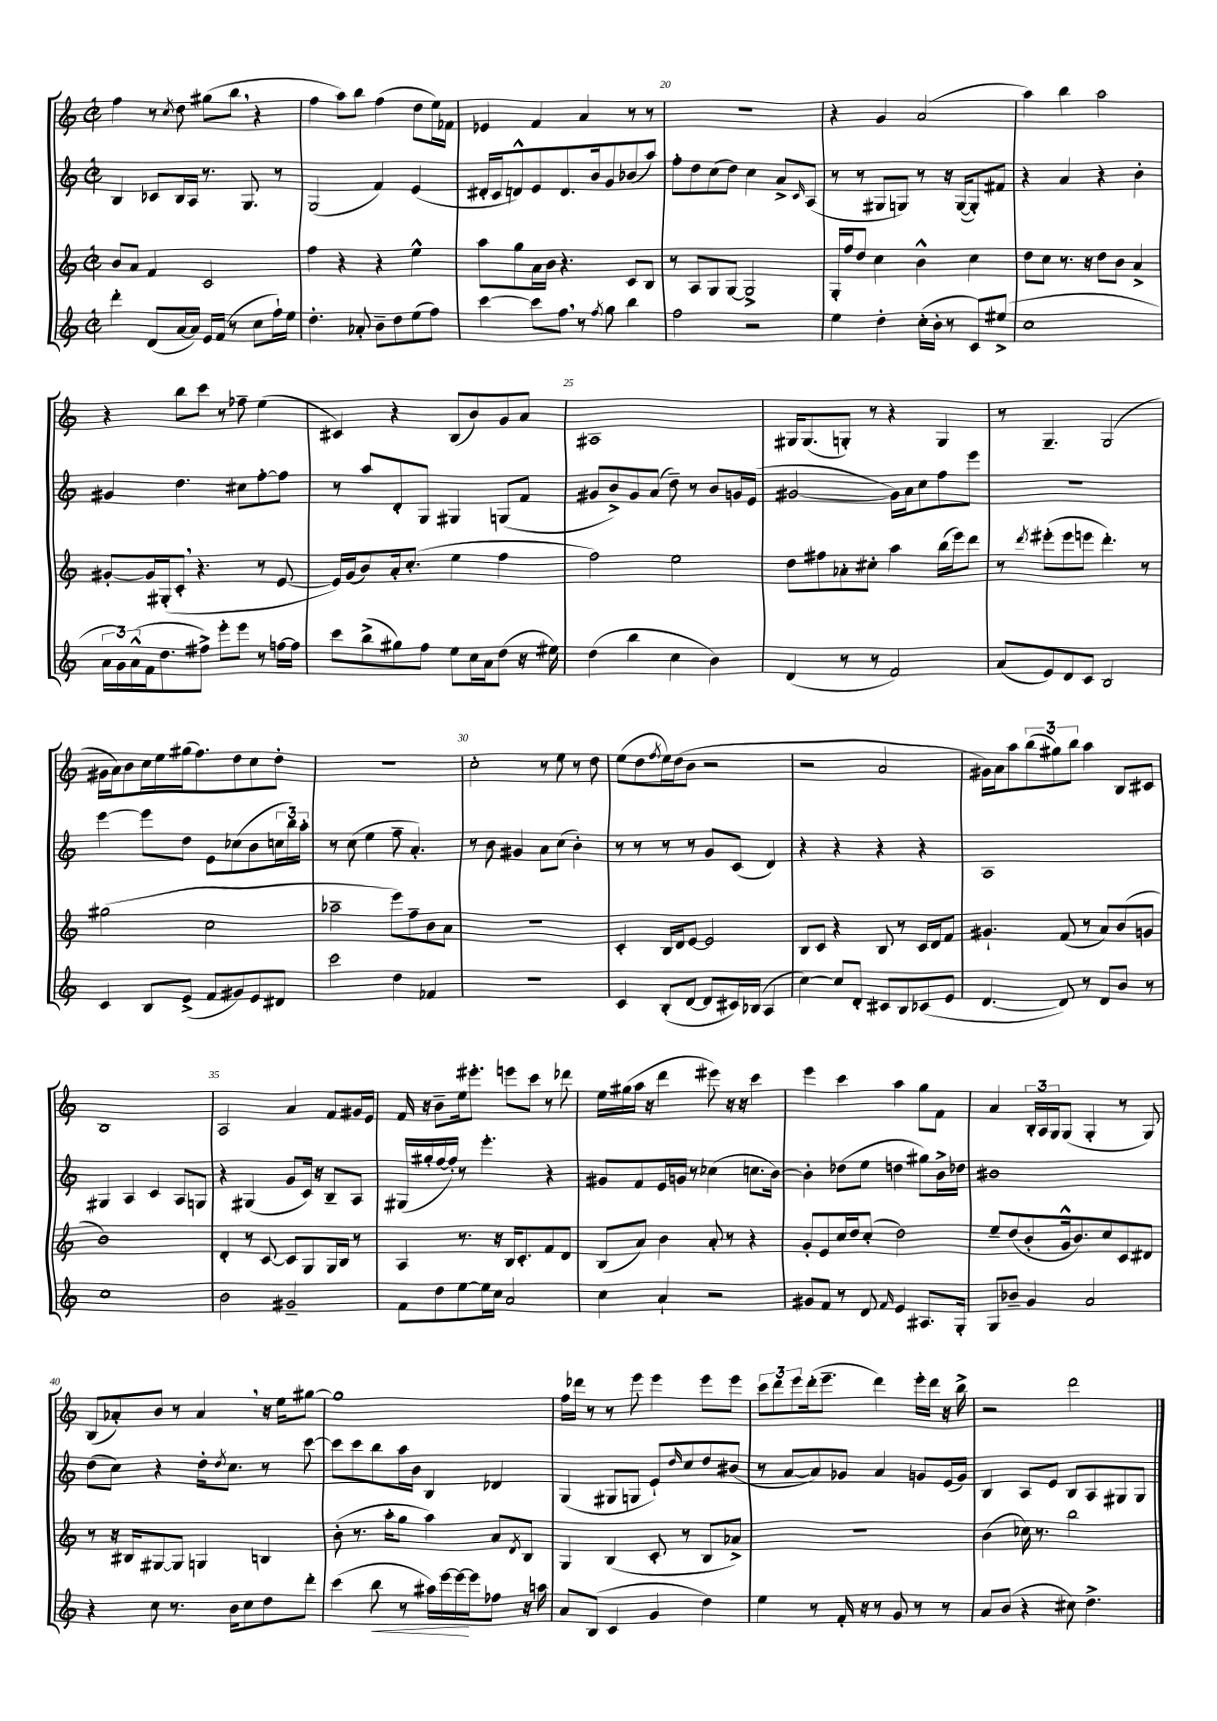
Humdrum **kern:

**kern	**dynam	**kern	**kern	**kern
*part4	*part4	*part3	*part2	*part1
*staff4	*staff4	*staff3	*staff2	*staff1
*clefG2	*	*clefG2	*clefG2	*clefG2
*k[]	*	*k[]	*k[]	*k[]
*M2/2	*	*M2/2	*M2/2	*M2/2
*met(c|)	*	*met(c|)	*met(c|)	*met(c|)
=17	=17	=17	=17	=17
4ddd'\	.	8b/L	4B/	4ff\
.	.	8a/J	.	.
(8d/L	.	4f/	8c-X/L	8r
.	.	.	.	8qcc/
[16a/L	.	.	16B/L	8dd\
16a/JJ])	.	.	16A/JJ	.
16e/LL	.	2c/	8.r	(8gg#X\L
(16f/JJ	.	.	.	.
8r	.	.	.	8bb,\J
.	.	.	8.G/	.
8cc\L	.	.	.	4r
16ff`\L)	.	.	8r	.
16ee\JJ	.	.	.	.
=18	=18	=18	=18	=18
4.dd'\	.	4ff\	(2G/	4ff\
.	.	4r	.	8aa\L)
8a-X'/	.	.	.	8bb\J
8b~\L	.	4r	4f/)	(4ff\
8dd\	.	.	.	.
(8ee\	.	4ee^^\	(4e/	8dd\L
8ff\J)	.	.	.	16ee\L)
.	.	.	.	16f-X\JJ
=19	=19	=19	=19	=19
[4ccc\	.	8aa\L	16d#X'/LL	4e-X/
.	.	.	16c/J	.
.	.	8gg\	8dn^^/)	.
8ccc\L]	.	16a\L	8e/	4f/
.	.	16b\JJ	.	.
8ff,\J	.	4.r	8.d/	.
8r	.	.	.	4a/
.	.	.	16b/k	.
8qff/	.	.	.	.
8gg\	.	.	8g/	.
4bb\	.	8c/L	(8b-X/	8r
.	.	8B/J	8aa/J)	8r
=20	=20	=20	=20	=20
2ff\	.	8r	8ff'\L	1r
.	.	8A/L	8dd\	.
.	.	8G/	(8cc\	.
.	.	[8G/J	8dd\J)	.
2r	.	2G^/]	4cc\	.
.	.	.	8a^/L	.
.	.	.	16qqc/	.
.	.	.	(8A/J	.
=21	=21	=21	=21	=21
4ee\	.	16G'/LL	8r	4r
.	.	16ff/J	.	.
.	.	8dd/J	8r	.
4dd'\	.	4cc\	8G#X/L	4g/
.	.	.	8Gn/J)	.
(16cc'\LL	.	4b^^\	8r	(2a/
16b'\JJ	.	.	.	.
8r	.	.	16r	.
.	.	.	([16G/KL	.
8c/L)	.	4cc\	8G'/])	.
(8ee#X^/J	.	.	8f#X/J	.
=22	=22	=22	=22	=22
1cc	.	8dd\L	4r	4aa\)
.	.	8cc\J	.	.
.	.	8.r	4a/	4bb\
.	.	16r	.	.
.	.	8dd\L	4r	2aa\
.	.	8b\J	.	.
.	.	4a^/	4b'\	.
!!LO:LB:g=z
=23	=23	=23	=23	=23
24a\LL	.	[8g#X'/L	4g#X/	4r
24g\)	.	.	.	.
(24a^^\	.	.	.	.
16f\J	.	16g#/L]	.	.
8.dd\	.	(16G#X'/J	.	.
.	.	8c',/J	4.dd\	8bb\L
8ff#X^\J)	.	4.r	.	8ccc\J
8eee'\L	.	.	.	8r
8eee\J	.	.	8cc#X\L	8ff-X~\
8r	.	8r	[8ff'\	(4ee\
[16ffn\LL	.	[8e/	8ff\J]	.
16ff\JJ]	.	.	.	.
=24	=24	=24	=24	=24
8ccc\L	.	16e/LL])	8r	4c#X/)
.	.	(16g/J	.	.
(8bb^\	.	8b/)	8aa/L	.
8gg#X\)	.	16a'/k	8d'/	4r
.	.	(8.cc'/J	.	.
8ff\J	.	.	8G/J	.
8ee\L	.	4ee\	4G#X/	(8B/L
16cc\L	.	.	.	8b/)
16a\J	.	.	.	.
(8dd\J	.	4ff\	(8Gn/L	8g/
16r	.	.	8f/J	8a/J
16ee#X\)	.	.	.	.
=25	=25	=25	=25	=25
(4dd\	.	2ff\)	8g#X/L	1A#X
.	.	.	8b^/)	.
4bb\	.	.	8g#/	.
.	.	.	(8a/J	.
4cc\	.	2ee\	8dd~\)	.
.	.	.	8r	.
4b\)	.	.	8b/L	.
.	.	.	16gn/L	.
.	.	.	(16e/JJ	.
=26	=26	=26	=26	=26
(4d/	.	8dd\L	[2g#X/	16G#X/KL
.	.	.	.	(8.G#/
.	.	8ff#X\	.	.
8r	.	8a-X'\	.	8Gn'/J)
8r	.	8cc#X'\J	.	8r
2f/)	.	4aa\	16g#\LL])	4r
.	.	.	16a\J	.
.	.	.	8cc\	.
.	.	(16bb\LL	8ff\	4G/
.	.	16eee\J)	.	.
.	.	8ddd\J	8eee\J	.
=27	=27	=27	=27	=27
(8a/L	.	8r	1r	8r
.	.	8qddd/	.	.
8e/)	.	(8eee#X'\L	.	4.G~/
8d/	.	8eee#\	.	.
8c/J	.	8eeen\J	.	.
2B/	.	4.ddd'\)	.	(2G/
.	.	8r	.	.
!!LO:LB:g=z
=28	=28	=28	=28	=28
4c/	.	(2gg#X\	[4eee\	16g#X\LL
.	.	.	.	16a\J)
.	.	.	.	8b\
8B/L	.	.	8eee\L]	16cc\L
.	.	.	.	16ee\
(8e^/J	.	.	8dd\J	(16gg#X\J
.	.	.	.	8.ff\)
8f/L	.	2cc\	8e\L	.
8g#X/)	.	.	(8cc-X\	8dd\
8e/	.	.	8b\	8cc\
8d#X/J	.	.	24ccn\L	8dd'\J
.	.	.	24bb\)	.
.	.	.	24aa'\JJ	.
=29	=29	=29	=29	=29
2ccc\	.	2aa-X~\	8r	1r
.	.	.	(8cc\	.
.	.	.	4ee\	.
4dd\	.	8eee\L)	8ff~\	.
.	.	8ff~\	4.a'/)	.
4f-X/	.	8b\	.	.
.	.	8a\J	.	.
=30	=30	=30	=30	=30
1r	.	1r	8r	2cc'\
.	.	.	8b\	.
.	.	.	4g#X/	.
.	.	.	8a\L	8r
.	.	.	(8cc\J	8ee\
.	.	.	4b'\)	8r
.	.	.	.	8dd\
=31	=31	=31	=31	=31
4c/	.	4c'/	8r	(8ee\L
.	.	.	8r	8dd\
.	.	.	.	8qff/
(8B'/L	.	16B/LL	8r	16ee\L)
.	.	16d/J	.	(16dd\J
[8d/J	.	[8e/J	8r	8b\J
8d/L]	.	2e/]	8g/L	2r
16c#X/L)	.	.	(8c/J	.
(16B-X/JJ	.	.	.	.
4A/	.	.	4d/)	.
=32	=32	=32	=32	=32
[4cc\)	.	8B/L	4r	2r
.	.	8c/J	.	.
8cc/L]	.	4r	4r	.
8d'/J	.	.	.	.
8c#X/L	.	8B/	4r	2a/
8B/	.	8r	.	.
(8c-X/	.	16c/LL	4r	.
.	.	16d/J	.	.
8e/J	.	8f/J	.	.
=33	=33	=33	=33	=33
[4.d/	.	4.g#X`/	1A	16g#X\LL)
.	.	.	.	16a\J
.	.	.	.	8aa\
.	.	.	.	(12bb\
.	.	.	.	12gg#X\)
8d/])	.	(8f/	.	.
.	.	.	.	12bb\J
8r	.	8r	.	4aa\
8d/L	.	8a/L)	.	.
8b/J	.	(8b/	.	8B/L
8r	.	8gn/J	.	8c#X/J
!!LO:LB:g=z
=34	=34	=34	=34	=34
1cc	.	1b)	4G#X/	1B
.	.	.	4A/	.
.	.	.	4c/	.
.	.	.	8A/L	.
.	.	.	8Gn/J	.
=35	=35	=35	=35	=35
2b\	.	4d'/	4r	2A/
.	.	8r	(4G#X/	.
.	.	[8c/	.	.
2g#X~/	.	8c/L]	8g/L	4a/
.	.	8G/	16c/Jk)	.
.	.	.	16r	.
.	.	16G/L	8B~/L	8f/L
.	.	16B/JJ	.	.
.	.	8r	8A/J	16g#X/L
.	.	.	.	16e/JJ
=36	=36	=36	=36	=36
8f\L	.	4A/	(16G#X/LL	16f/
.	.	.	16gg#X'/	16r
8dd\	.	.	[16ff/	8b~\L
.	.	.	16ff'/JJ])	.
[8ee\	.	8.r	8r	16ee\k
.	.	.	.	8.eee#X'\J
16ee\L]	.	.	4.eee'\	.
16cc\JJ	.	16r	.	.
2a/	.	16B/KL	.	8eeen\L
.	.	8.c'/	.	.
.	.	.	.	8ccc\J
.	.	8f/	4r	8r
.	.	8d/J	.	8ddd-X\
=37	=37	=37	=37	=37
4cc\	.	(8B/L	8g#X/L	16ee\LL
.	.	.	.	(16gg#X\
.	.	8a/J)	8f/	16aa\JJ
.	.	.	.	16r
4a`/	.	4b\	16e/L	4ddd\
.	.	.	16gn/JJ	.
.	.	.	8r	.
2r	.	8a'/	(4cc-X\	8eee#X\)
.	.	8r	.	16r
.	.	.	.	16r
.	.	4r	8.ccn\L	4ccc\
.	.	.	[16b\Jk)	.
=38	=38	=38	=38	=38
8g#X/L	.	8g'/L	4b'\]	4eee\
8f/J	.	8e/	.	.
8r	.	16cc/L	(8dd-X\L	4ccc\
.	.	16dd/J	.	.
8d/	.	(8cc'/J	8ee\J	.
16qqf/	.	.	.	.
4e/	.	2dd\)	4ddn\	4aa\
8.A#X/L	.	.	8gg#X\L)	8gg\L
.	.	.	16b^\L	8f\J
16G'/Jk	.	.	16dd-X\JJ	.
=39	=39	=39	=39	=39
8G/L	.	8ee~/L	1b#X	4a/
8b-X~/J	.	(8dd/	.	.
4g/	.	8b'/	.	24B'/LL
.	.	.	.	24A/
.	.	.	.	24G/J
.	.	16g^^/k	.	(8G/J
.	.	8.b/)	.	.
2a/	.	.	.	4G'/
.	.	8cc/	.	.
.	.	8c/	.	8r
.	.	8d#X/J	.	8G/)
!!LO:LB:g=z
=40	=40	=40	=40	=40
4r	.	8r	(8dd\L	(8B/L
.	.	16r	8cc\J)	8a-X'/)
.	.	16B#X/KL	.	.
8cc\	.	[8G#X/	4r	8b/J
8.r	.	8G#/J]	.	8r
.	.	4Gn/	16dd'\KL	4a-,/
.	.	.	8qdd/	.
16b\KL	.	.	8.cc\J	.
8cc\	.	.	.	.
8dd\	.	4Bn/	8r	16r
.	.	.	.	16ee\KL
8ddd'\J	.	.	[8ccc\	[8gg#X\J
=41	=41	=41	=41	=41
(4ccc\	.	(8b'\	8ccc\L]	1gg#]
.	.	8.r	8ccc\	.
!	!LO:HP:b	!	!	!
8bb\	<	.	8bb\	.
.	.	16aa'\KL	.	.
8r	.	8gg\J	16aa\L	.
.	.	.	16b\JJ	.
16aa#X\LL)	.	4aa\)	4B/	.
[16eee\	.	.	.	.
16eee\_	.	.	.	.
16eee\J]	[	.	.	.
8ff-X\J	.	8a/L	4d-X/	.
.	.	8qd/	.	.
16r	.	8B/J	.	.
16aan\	.	.	.	.
=42	=42	=42	=42	=42
8a/L	.	4G/	(4G/	16ff\LL
.	.	.	.	16ddd-X\JJ
(8B/J	.	.	.	8r
4c/	.	(4B/	8G#X/L	8r
.	.	.	8Gn/J	8eee\
4g/	.	8c'/	8e`/L)	4eee\
.	.	.	16qqdd/	.
.	.	8r	8cc/	.
4dd\)	.	8B/L	8dd/	8eee\L
.	.	8a-X^/J)	(8b#X/J	8eee\J
=43	=43	=43	=43	=43
4ee\	.	1r	8r	12ccc\L
.	.	.	.	12ddd\
.	.	.	[8a/L	.
.	.	.	.	12eee\
8r	.	.	8a/])	(16ddd'\k
.	.	.	.	8.eee~\J
16f'/	.	.	8g-X/J	.
16r	.	.	.	.
8r	.	.	4a/	4ddd\)
8g/	.	.	.	.
8r	.	.	8gn/L	16eee'\LL
.	.	.	.	16ddd\JJ
8r	.	.	(16e/L	16r
.	.	.	16g/JJ)	16bb^\
=44	=44	=44	=44	=44
8a/L	.	(4b\	4B/	2r
(8b/J	.	.	.	.
4r	.	16cc-X\)	8A/L	.
.	.	8.r	.	.
.	.	.	8e/J	.
8cc#X\)	.	2bb\	8B/L	2ddd\
4.dd^\	.	.	8A/	.
.	.	.	8G#X/	.
.	.	.	8G#/J	.
==	==	==	==	==
*-	*-	*-	*-	*-
